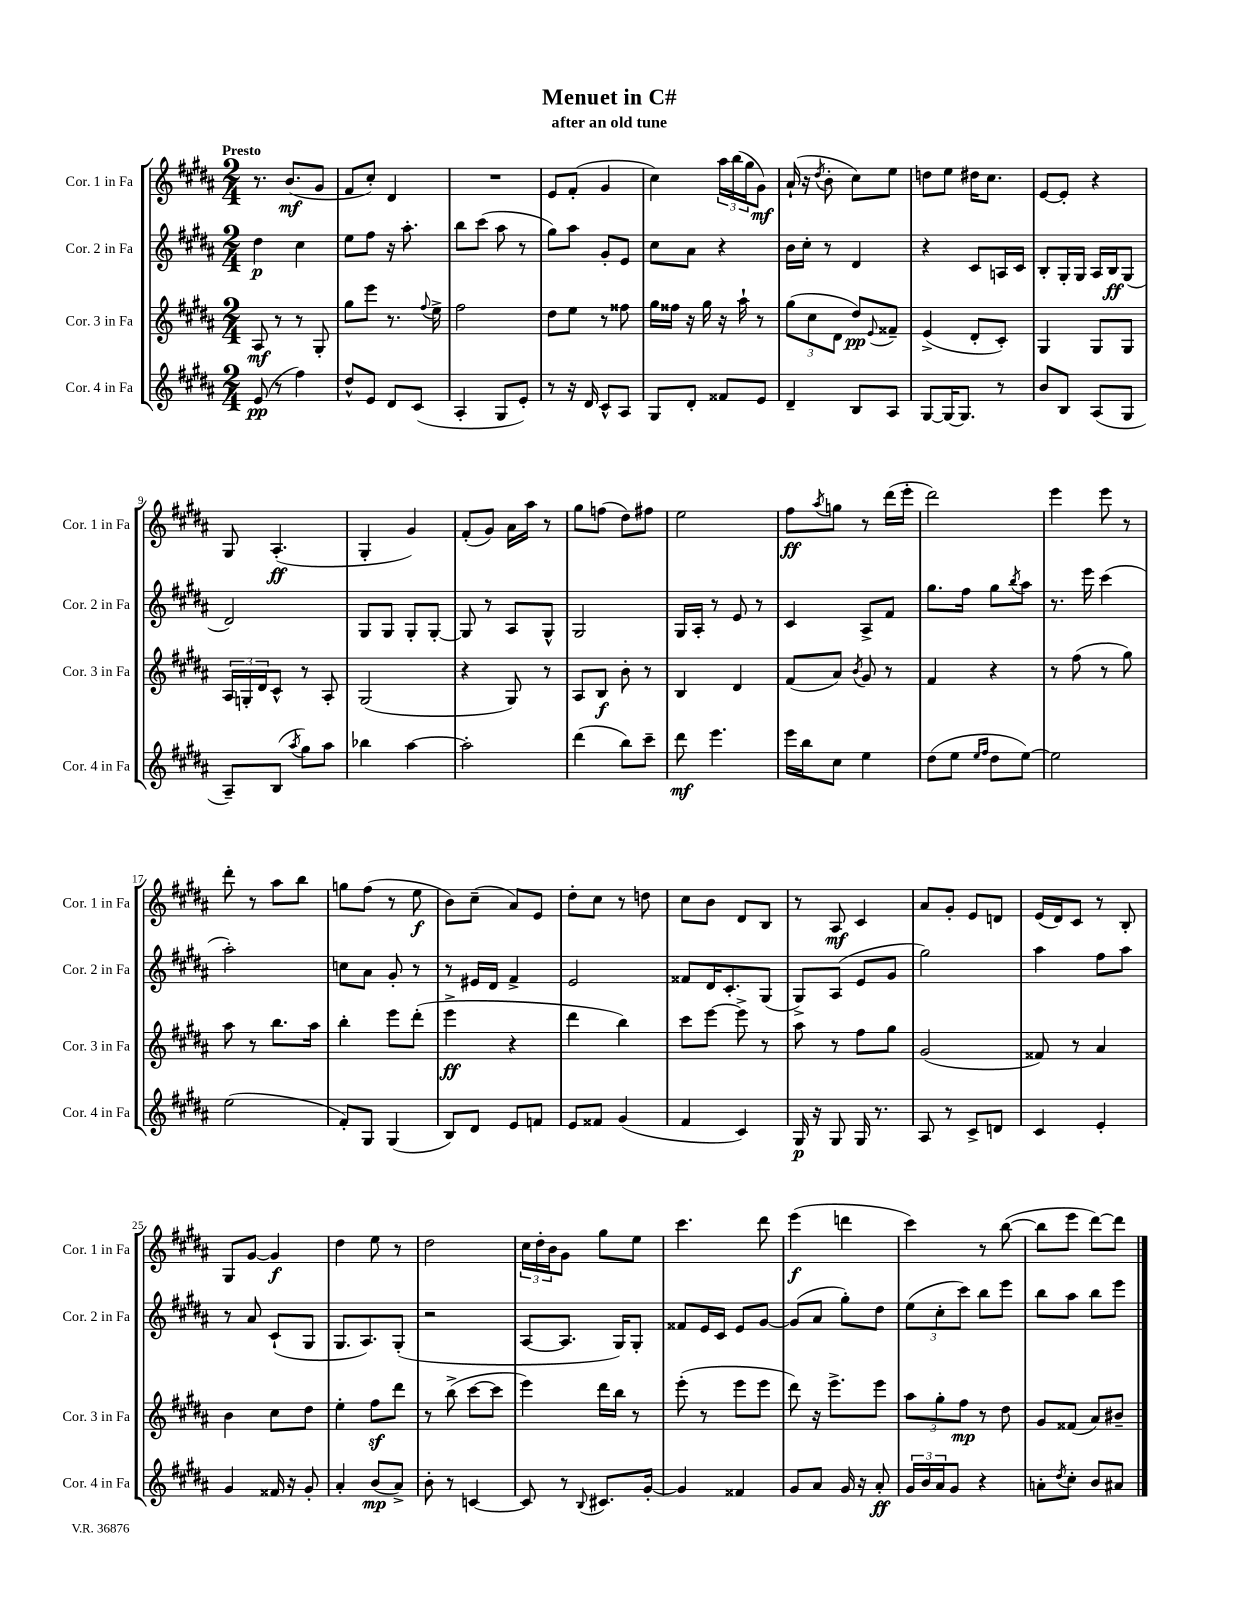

**kern	**kern	**kern	**kern
*staff4	*staff3	*staff2	*staff1
*clefG2	*clefG2	*clefG2	*clefG2
*k[f#c#g#d#a#]	*k[f#c#g#d#a#]	*k[f#c#g#d#a#]	*k[f#c#g#d#a#]
*M2/4	*M2/4	*M2/4	*M2/4
(8e/	8A#/	4dd#\	8.r
8r	8r	.	.
.	.	.	(8.b/L
4ff#\)	8r	4cc#\	.
.	8G#'/	.	8g#/J
=	=	=	=
8dd#^^/L	8gg#\L	8ee\L	8f#/L
8e/J	8eee\J	8ff#\J	8cc#'/J)
8d#/L	8.r	16r	4d#/
.	.	8.aa#'\	.
(8c#/J	.	.	.
.	8qqff#/	.	.
.	16ee^\	.	.
=	=	=	=
4A#'/	2ff#\	8bb\L	2r
.	.	(8ccc#\J	.
8G#/L	.	8aa#\	.
8e'/J)	.	8r	.
=	=	=	=
8r	8dd#\L	8gg#\L)	8e/L
16r	8ee\J	8aa#\J	(8f#'/J
16d#/	.	.	.
8c#^^/L	8r	8g#'/L	4g#/
8A#/J	8ff##\	8e/J	.
=	=	=	=
8G#/L	16gg#\LL	8cc#\L	4cc#\)
.	16ff##\JJ	.	.
8d#'/J	16r	8a#\J	.
.	16gg#\	.	.
8f##/L	16r	4r	24aa#\LL
.	.	.	(24bb\
.	16aa#`\	.	.
.	.	.	24gg#\J
8e/J	8r	.	8g#\J)
=	=	=	=
4d#~/	(12gg#\L	16b\LL	(16a#`/
.	.	16cc#'\JJ	16r
.	12cc#\	.	.
.	.	.	8qdd#/
.	.	8r	8b'\
.	12d#\J	.	.
8B/L	8dd#/L)	4d#/	8cc#\L)
.	8qqe/	.	.
8A#/J	8f##~/J	.	8ee\J
=	=	=	=
[8G#/L	(4e^/	4r	8dd\L
16G#/_K	.	.	8ee\J
8.G#/]J	.	.	.
.	8d#'/L	8c#/L	16dd#\LK
.	.	.	8.cc#\J
8r	8c#'/J)	16A/L	.
.	.	16c#/JJ	.
=	=	=	=
8b/L	4G#/	8B'/L	[8e/L
8B/J	.	16G#'/L	8e'/]J
.	.	16G#/JJ	.
(8A#/L	8G#/L	16A#/LL	4r
.	.	16B/J	.
8G#/J	8G#/J	(8G#/J	.
=	=	=	=
8A#~/L)	24A#/LL	2d#/)	8G#/
.	24G'/	.	.
.	24d#/J	.	.
(8B/J	8c#^^/J	.	(4.A#'/
8qaa#/	.	.	.
8gg#\L)	8r	.	.
8aa#\J	8A#'/	.	.
=	=	=	=
4bb-\	(2G#/	8G#/L	4G#'/
.	.	8G#/J	.
[4aa#\	.	8G#'/L	4g#/)
.	.	[8G#'/J	.
=	=	=	=
2aa#'\]	4r	8G#/]	(8f#'/L
.	.	8r	8g#/J)
.	8G#/)	8A#/L	16a#\LL
.	.	.	16aa#\JJ
.	8r	8G#^^/J	8r
=	=	=	=
(4ddd#\	8A#/L	2G#/	8gg#\L
.	8B/J	.	(8ff\J
8bb\L)	8b'\	.	8dd#\L)
8ccc#~\J	8r	.	8ff#\J
=	=	=	=
8ddd#\	4B/	16G#/LL	2ee\
.	.	16A#'/JJ	.
4.eee\	.	8r	.
.	4d#/	8e/	.
.	.	8r	.
=	=	=	=
16eee\LL	(8f#/L	4c#/	8ff#\L
16bb\J	.	.	.
.	.	.	8qaa#/
8cc#\J	8a#/J)	.	8gg\J
.	8qb/	.	.
4ee\	8g#/	8A#^/L	8r
.	8r	8f#/J	(16ddd#\LL
.	.	.	16eee'\JJ
=	=	=	=
(8dd#\L	4f#/	8.gg#\L	2ddd#\)
8ee\J	.	.	.
.	.	16ff#\Jk	.
16qqee/LL	.	.	.
16qqff#/JJ	.	.	.
8dd#\L	4r	8gg#\L	.
.	.	8qbb/	.
[8ee\J)	.	8aa#\J	.
=	=	=	=
2ee\]	8r	8.r	4eee\
.	(8ff#\	.	.
.	.	16eee\	.
.	8r	(4ccc#\	8eee\
.	8gg#\)	.	8r
=	=	=	=
(2ee\	8aa#\	2aa#'\)	8ddd#'\
.	8r	.	8r
.	8.bb\L	.	8aa#\L
.	.	.	8bb\J
.	16aa#\Jk	.	.
=	=	=	=
8f#'/L)	4bb'\	8cc\L	8gg\L
8G#/J	.	8a#\J	(8ff#\J
(4G#/	8eee\L	8g#'/	8r
.	(8ddd#'\J	8r	8ee\
=	=	=	=
8B/L)	4eee^\	8r	8b\L)
8d#/J	.	16e#/LL	(8cc#~\J
.	.	16d#/JJ	.
8e/L	4r	4f#^/	8a#/L)
8f/J	.	.	8e/J
=	=	=	=
8e/L	4ddd#\	2e/	8dd#'\L
8f##/J	.	.	8cc#\J
(4g#/	4bb\)	.	8r
.	.	.	8dd\
=	=	=	=
4f#/	8ccc#\L	8f##/L	8cc#\L
.	[8eee\J	16d#/K	8b\J
.	.	8.c#'/	.
4c#/)	8eee^\]	.	8d#/L
.	8r	(8G#/J	8B/J
=	=	=	=
16G#/	8aa#\	8G#^/L)	8r
16r	.	.	.
8G#/	8r	(8A#/J	8A#/
16G#/	8ff#\L	8e/L	4c#/
8.r	.	.	.
.	8gg#\J	8g#/J	.
=	=	=	=
8A#/	(2g#/	2gg#\)	8a#/L
8r	.	.	8g#'/J
8c#^/L	.	.	8e/L
8d/J	.	.	8d/J
=	=	=	=
4c#/	8f##/)	4aa#\	(16e/LL
.	.	.	16d#/J)
.	8r	.	8c#/J
4e'/	4a#/	8ff#\L	8r
.	.	8aa#\J	8B'/
=	=	=	=
4g#/	4b\	8r	8G#/L
.	.	8a#/	[8g#/J
16f##/	8cc#\L	(8c#`/L	4g#/]
16r	.	.	.
8g#'/	8dd#\J	8G#/J	.
=	=	=	=
4a#'/	4ee'\	8.G#/L	4dd#\
.	.	8.A#/)	.
(8b/L	8ff#\L	.	8ee\
8a#^/J)	8ddd#\J	(8G#'/J	8r
=	=	=	=
8b'\	8r	2r	2dd#\
8r	(8bb^\	.	.
[4c/	[8ccc#\L	.	.
.	8ccc#\]J	.	.
=	=	=	=
8c/]	4eee\)	[8A#/L	24cc#\LL
.	.	.	24dd#'\
.	.	.	24b\J
8r	.	8.A#/]J	8g#\J
8qqB/	.	.	.
8.c#/L	16ddd#\LL	.	8gg#\L
.	16bb\JJ	16G#/LK)	.
.	8r	8G#'/J	8ee\J
[16g#'/Jk	.	.	.
=	=	=	=
4g#/]	(8eee'\	8f##/L	4.ccc#\
.	8r	16e/L	.
.	.	16c#/JJ	.
4f##/	8eee\L	8e/L	.
.	8eee\J	[8g#/J	8ddd#\
=	=	=	=
8g#/L	8ddd#\)	(8g#/]L	(4eee\
8a#/J	16r	8a#/J	.
.	8.eee^\L	.	.
16g#/	.	8gg#'\L)	4ddd\
16r	.	.	.
8a#'/	8eee\J	8dd#\J	.
=	=	=	=
24g#/LL	12aa#\L	(12ee\L	4ccc#\)
24b/	.	.	.
24a#/J	12gg#'\	12cc#'\	.
8g#/J	.	.	.
.	12ff#\J	12ccc#\J)	.
4r	8r	8bb\L	8r
.	8dd#\	8eee\J	([8bb\
=	=	=	=
8a'\L	8g#/L	8bb\L	8bb\]L
8qdd#/	.	.	.
8cc#'\J	(8f##/J	8aa#\J	8eee\J
8b/L	8a#/L)	8bb\L	[8ddd#\L)
8a#/J	8b#~/J	8eee\J	8ddd#\]J
==	==	==	==
*-	*-	*-	*-
